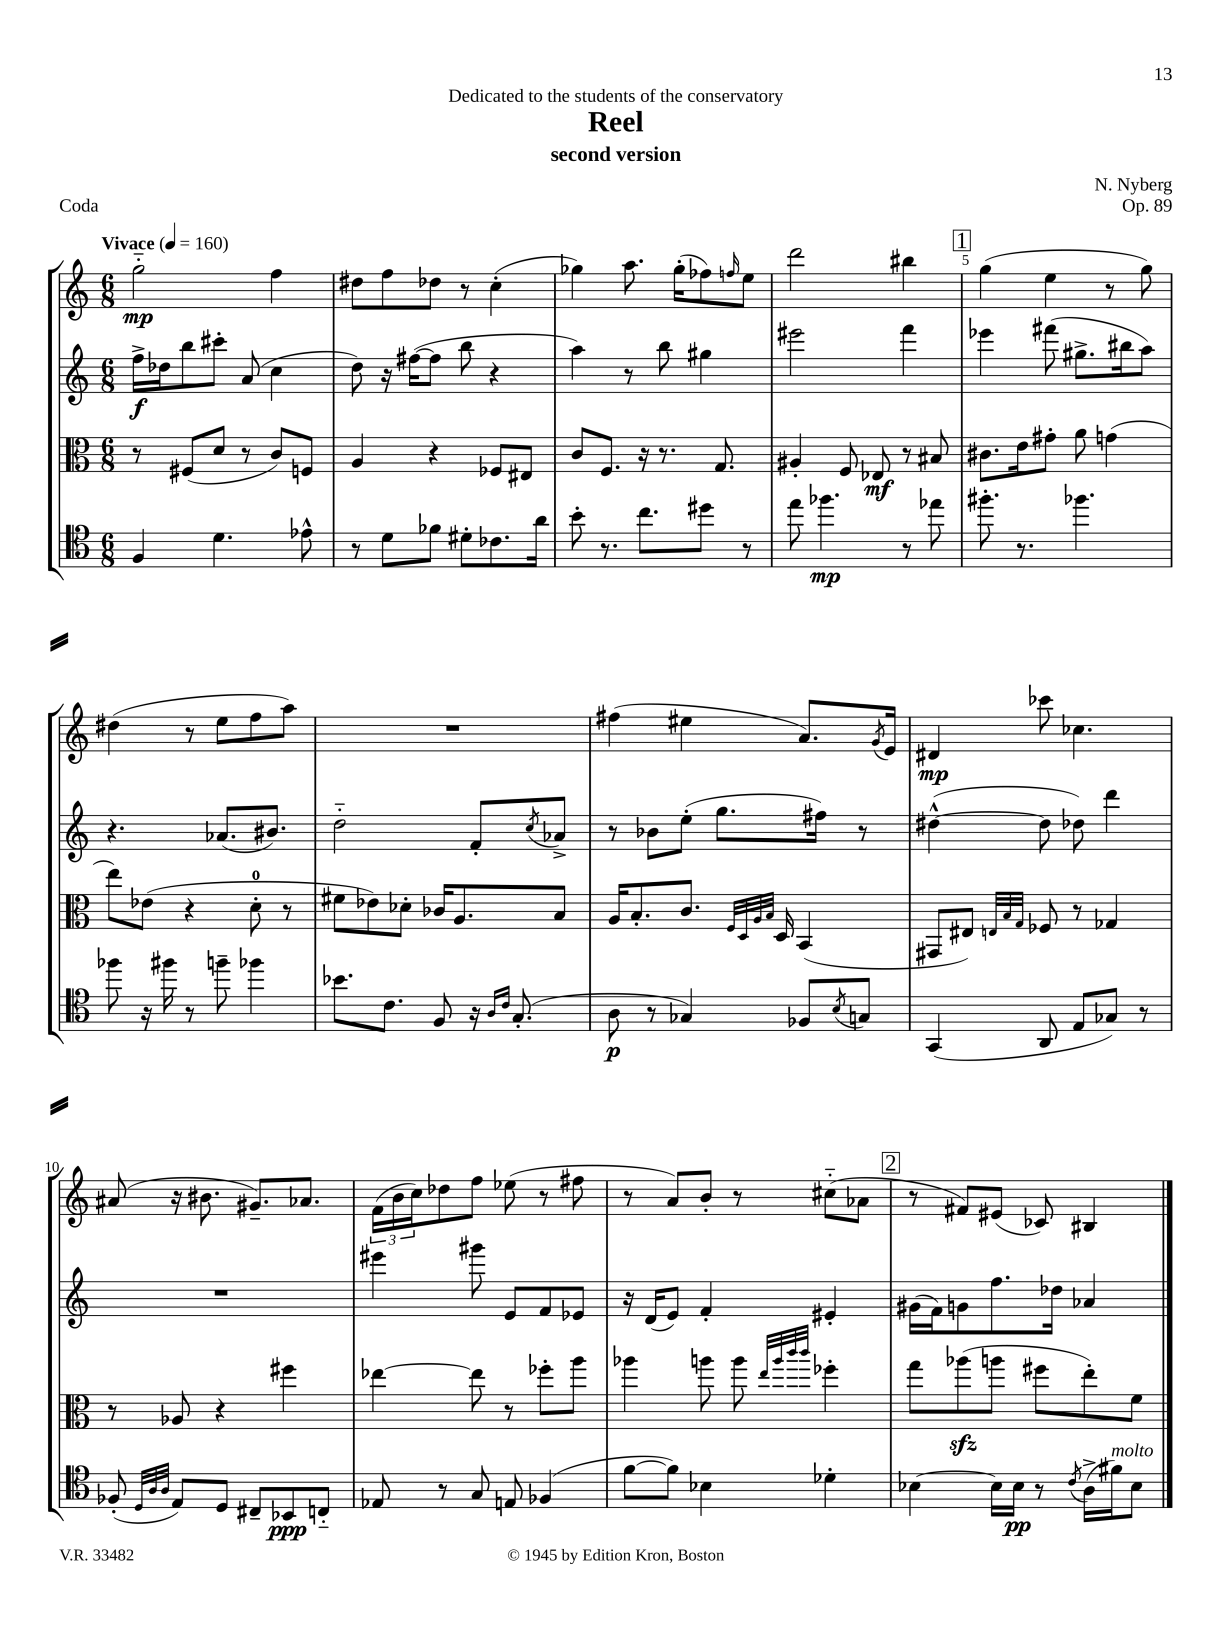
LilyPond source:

\header { title = "Reel" composer = "N. Nyberg" subtitle = "second version" dedication = "Dedicated to the students of the conservatory" opus = "Op. 89" piece = "Coda" }
<<
\new StaffGroup <<
\new Staff = "s0" {
    \clef treble \key c \major \numericTimeSignature \time 6/8 \tempo "Vivace" 4 = 160
    g''2-_\mp f''4 |
    dis''8 f''8 des''8 r8 c''4-.( |
    ges''4) a''8. ges''16-.( fes''8) \grace { f''16 } e''8 |
    d'''2 bis''4 |
    \mark \markup { \box "1" } g''4( e''4 r8 g''8) |
    dis''4( r8 e''8 f''8 a''8) |
    R2. |
    fis''4( eis''4 a'8.) \acciaccatura { g'8 } e'16 |
    dis'4\mp ces'''8 ces''4. |
    ais'8( r16 bis'8. gis'8.--) aes'8. |
    \tuplet 3/2 { f'16( b'16 c''16) } des''8 f''8 ees''8( r8 fis''8 |
    r8 a'8) b'8-. r8 cis''8-_( aes'8 |
    \mark \markup { \box "2" } r8 fis'8) eis'8( ces'8) bis4 \bar "|." |
}
\new Staff = "s1" {
    \clef treble \key c \major \numericTimeSignature \time 6/8
    f''16->\f des''16 b''8 cis'''8-. a'8( c''4 |
    d''8) r16 fis''16~( fis''8 b''8 r4 |
    a''4) r8 b''8 gis''4 |
    eis'''2 f'''4 |
    \mark \markup { \box "1" } ees'''4 fis'''8( gis''8.-> bis''16 a''8) |
    r4. aes'8.( bis'8.) |
    d''2-_ f'8-. \acciaccatura { c''8 } aes'8-> |
    r8 bes'8 e''8-.( g''8. fis''16) r8 |
    dis''4~-^( dis''8 des''8) d'''4 |
    R2. |
    eis'''4 gis'''8 e'8 f'8 ees'8 |
    r16 d'16( e'8) f'4-. eis'4-. |
    \mark \markup { \box "2" } gis'16( f'16) g'8 f''8. des''16 aes'4 \bar "|." |
}
\new Staff = "s2" {
    \clef alto \key c \major \numericTimeSignature \time 6/8
    r8 fis8( d'8 r8 c'8) f8 |
    a4 r4 fes8 eis8 |
    c'8 f8. r16 r8. g8. |
    ais4-. f8 ees8\mf r8 bis8 |
    \mark \markup { \box "1" } cis'8. e'16 gis'8-. a'8 g'4( |
    e''8) ees'8( r4 d'8-0-. r8 |
    fis'8 ees'8) des'8-. ces'16 a8. b8 |
    a16 b8.-. c'8. \grace { f32 d32 a32 b32 } d16 b,4( |
    gis,8 eis8) \grace { e32 b32 g32 } fes8 r8 ges4 |
    r8 aes8 r4 fis''4 |
    ees''4~ ees''8 r8 fes''8-. a''8 |
    aes''4 a''8 a''8 \grace { e''32 a''32 c'''32 c'''32 } fes''4-. |
    \mark \markup { \box "2" } g''8 aes''8\sfz( a''8 fis''8 e''8-.) f'8 \bar "|." |
}
\new Staff = "s3" {
    \clef tenor \key c \major \numericTimeSignature \time 6/8
    f4 d'4. ees'8-^ |
    r8 d'8 fes'8 dis'8-. ces'8. a'16 |
    b'8-. r8. c''8. dis''8 r8 |
    e''8 fes''4.\mp r8 ees''8 |
    \mark \markup { \box "1" } fis''8.-. r8. fes''4. |
    fes''8 r16 fis''16 r8 f''8-- fes''4 |
    bes'8. c'8. f8 r16 \grace { a16 c'16 } g8.-.( |
    a8\p r8 ges4) fes8 \acciaccatura { b8 } g8 |
    g,4( a,8 e8 ges8) r8 |
    fes8-.( \grace { d32 a32 a32 } e8) d8 cis8-- bes,8\ppp c8-_ |
    ees8 r8 g8 e8 fes4( |
    f'8~ f'8) bes4 des'4-. |
    \mark \markup { \box "2" } bes4~ bes16 bes16\pp r8 \acciaccatura { c'8 } a16->( fis'16^\markup { \italic "molto" }) bes8 \bar "|." |
}
>>
>>
\layout { \context { \Score \override BarNumber.break-visibility = ##(#f #t #t) barNumberVisibility = #(every-nth-bar-number-visible 5) } }
